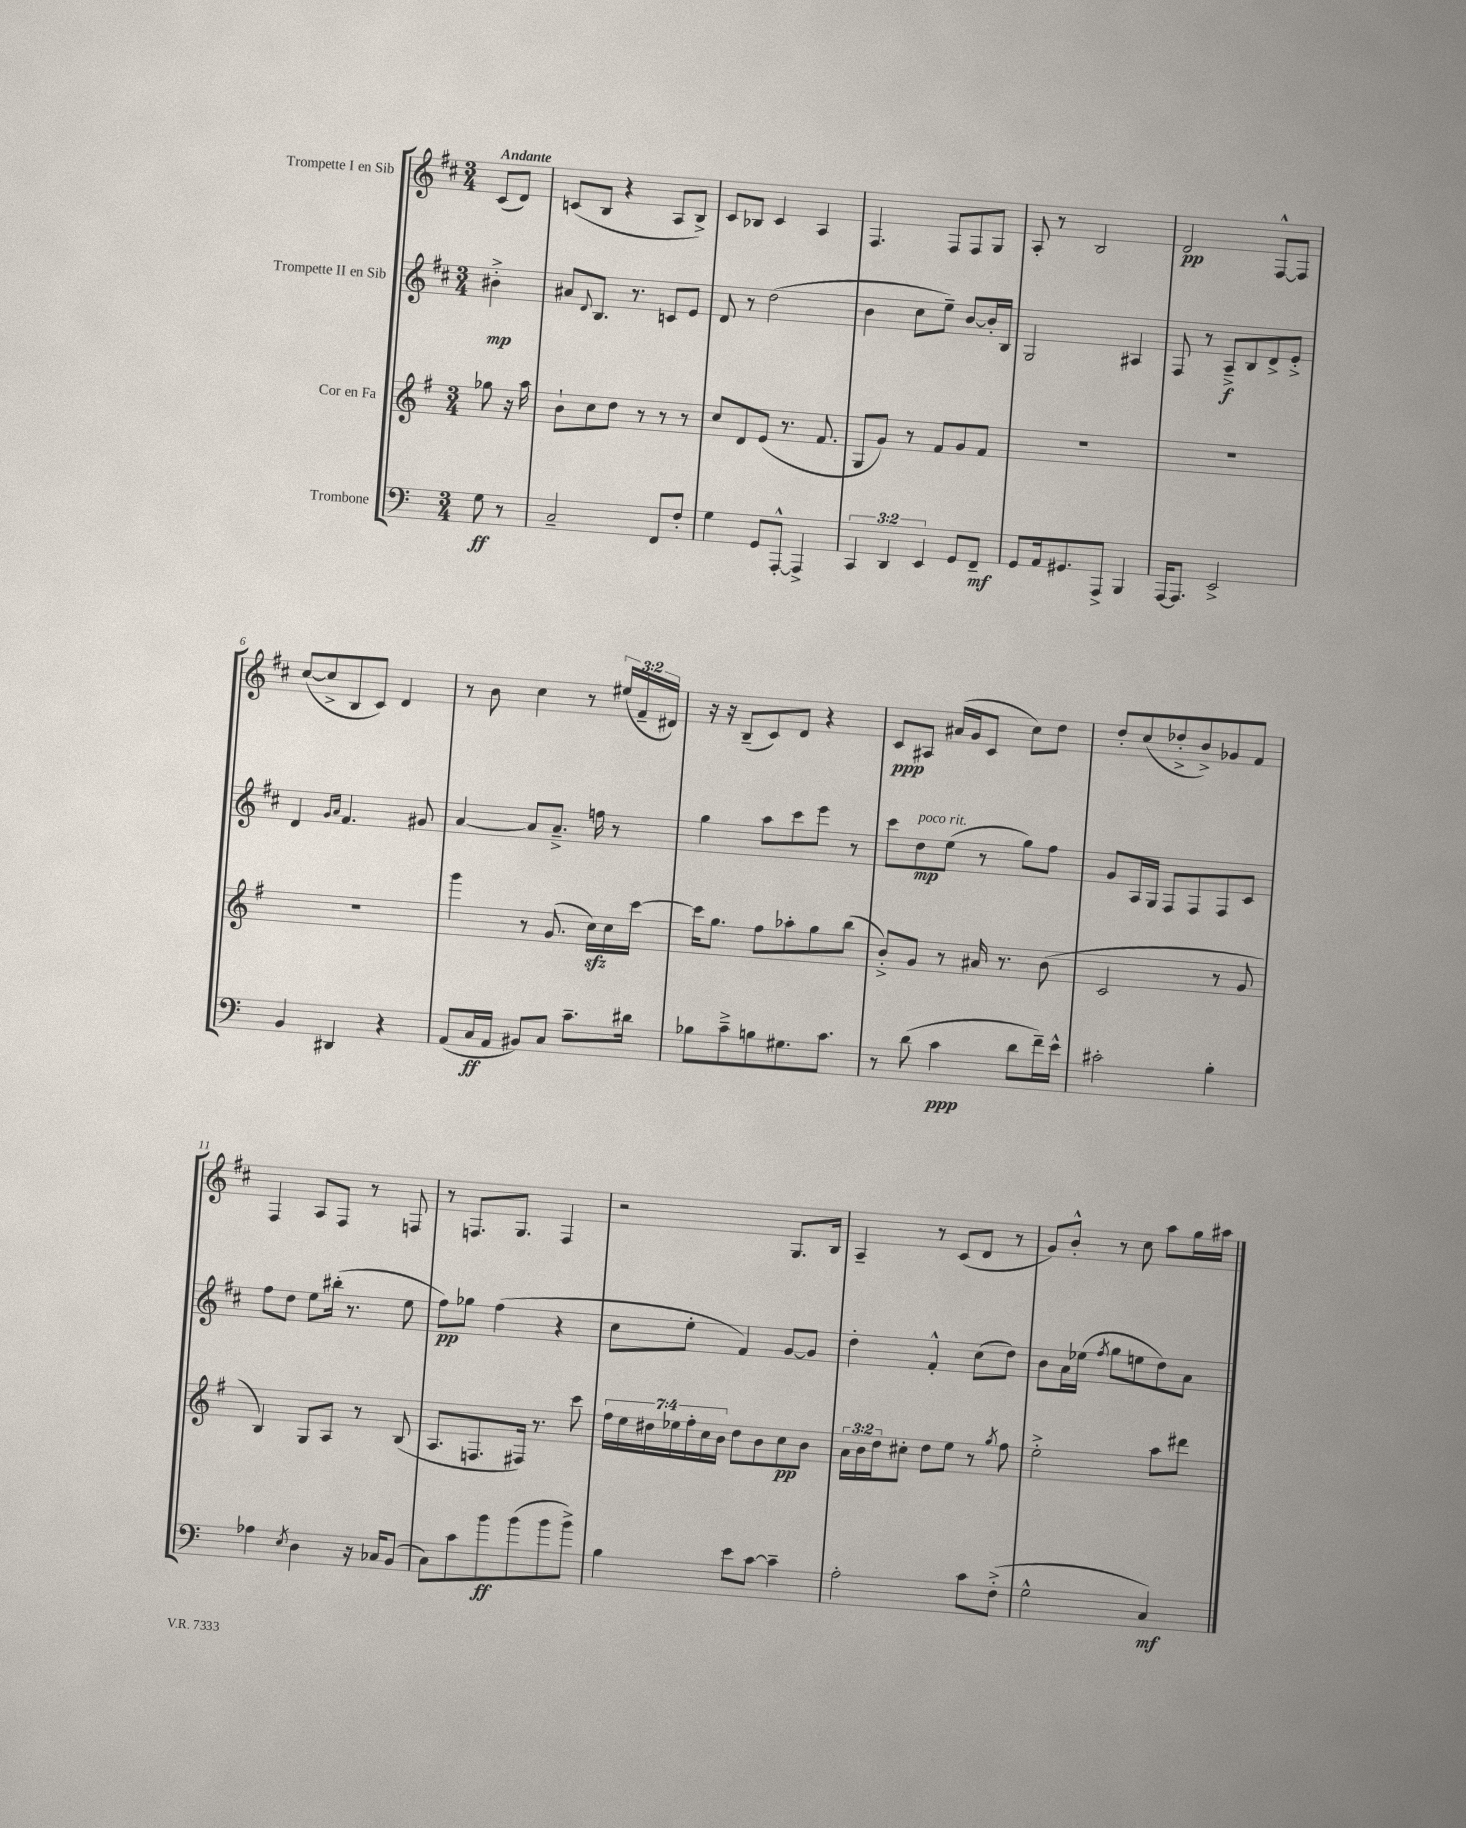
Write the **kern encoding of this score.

**kern	**dynam	**kern	**dynam	**kern	**dynam	**kern	**dynam
*part4	*part4	*part3	*part3	*part2	*part2	*part1	*part1
*staff4	*staff4	*staff3	*staff3	*staff2	*staff2	*staff1	*staff1
*I"Trombone	*	*I"Cor en Fa	*	*I"Trompette II en Sib	*	*I"Trompette I en Sib	*
*clefF4	*	*clefG2	*	*clefG2	*	*clefG2	*
*k[]	*	*k[f#]	*	*k[f#c#]	*	*k[f#c#]	*
*M3/4	*	*M3/4	*	*M3/4	*	*M3/4	*
=	=	=	=	=	=	=	=
!	!	!	!	!	!	!LO:TX:a:B:t=Andante	!
8G\	ff	8gg-X\	.	4b#X'^\	mp	(8c#/L	.
8r	.	16r	.	.	.	8d/J)	.
.	.	16aa\	.	.	.	.	.
=1	=1	=1	=1	=1	=1	=1	=1
2C~/	.	8b`\L	.	8a#X/L	.	(8cn/L	.
.	.	.	.	8qqd/	.	.	.
.	.	8cc\	.	8.B/J	.	8B/J	.
.	.	8dd\J	.	.	.	4r	.
.	.	.	.	8.r	.	.	.
.	.	8r	.	.	.	.	.
8FF/L	.	8r	.	8cn/L	.	8A/L	.
8F'/J	.	8r	.	8e/J	.	8B^/J)	.
=2	=2	=2	=2	=2	=2	=2	=2
4G\	.	8cc/L	.	8d/	.	8c#/L	.
.	.	8d/	.	8r	.	8B-X/J	.
8GG/L	.	(8e/J	.	(2dd\	.	4c#/	.
[8AAA'^^/J	.	8.r	.	.	.	.	.
4AAA^/]	.	.	.	.	.	4A/	.
.	.	8.f#/	.	.	.	.	.
=3	=3	=3	=3	=3	=3	=3	=3
6CC/	.	8G/L	.	4b\	.	4.F#/	.
.	.	8g/J)	.	.	.	.	.
6DD/	.	.	.	.	.	.	.
.	.	8r	.	8cc#\L	.	.	.
6EE/	.	.	.	.	.	.	.
.	.	8f#/L	.	8ee~\J)	.	8F#/L	.
8GG/L	.	8g/	.	[8b/L	.	8F#/	.
8FF~/J	mf	8f#/J	.	16b'/L]	.	8G/J	.
.	.	.	.	16B/JJ	.	.	.
=4	=4	=4	=4	=4	=4	=4	=4
8GG/L	.	2.r	.	2G/	.	8A'/	.
16AA/k	.	.	.	.	.	8r	.
8.GG#X/	.	.	.	.	.	.	.
.	.	.	.	.	.	2B/	.
8AAA^/J	.	.	.	.	.	.	.
4BBB/	.	.	.	4A#X/	.	.	.
=5	=5	=5	=5	=5	=5	=5	=5
[16AAA/KL	.	2.r	.	8F#/	.	2d/	pp
8.AAA/J]	.	.	.	.	.	.	.
.	.	.	.	8r	.	.	.
2EE^/	.	.	.	8A~^/L	f	.	.
.	.	.	.	8B/	.	.	.
.	.	.	.	8d^/	.	[8F#^^/L	.
.	.	.	.	8e'^/J	.	8F#/J]	.
!!LO:LB:g=z
=6	=6	=6	=6	=6	=6	=6	=6
4BB/	.	2.r	.	4d/	.	([8cc#/L	.
.	.	.	.	.	.	8cc#^/]	.
.	.	.	.	16qqg/LL	.	.	.
.	.	.	.	16qqa/JJ	.	.	.
4DD#X/	.	.	.	4.f#/	.	8B/	.
.	.	.	.	.	.	8c#/J)	.
4r	.	.	.	.	.	4d/	.
.	.	.	.	8g#X/	.	.	.
=7	=7	=7	=7	=7	=7	=7	=7
(8AA/L	.	4ggg\	.	[4a/	.	8r	.
16C/L	ff	.	.	.	.	8b\	.
16AA/JJ	.	.	.	.	.	.	.
8BB#X/L)	.	8r	.	8a/L]	.	4cc#\	.
8C/J	.	(8.g/	.	8.a~^/J	.	.	.
8.c~\L	.	.	.	.	.	8r	.
.	.	16cczz\LL)	.	16ffn\	.	.	.
.	.	16cc\	.	8r	.	(24ee#X/LL	.
.	.	.	.	.	.	24f#~/	.
16d#X\Jk	.	[16ccc\JJ	.	.	.	.	.
.	.	.	.	.	.	24d#X/JJ)	.
=8	=8	=8	=8	=8	=8	=8	=8
8B-X\L	.	16ccc\KL]	.	4gg\	.	16r	.
.	.	8.gg\J	.	.	.	16r	.
8c~^\	.	.	.	.	.	(8B~/L	.
8Bn\	.	8ff#\L	.	8aa\L	.	8c#/)	.
8.G#X\	.	8aa-X'\	.	8ccc#\	.	8d/J	.
.	.	8gg\	.	8eee\J	.	4r	.
8.c\J	.	.	.	.	.	.	.
.	.	(8bb\J	.	8r	.	.	.
=9	=9	=9	=9	=9	=9	=9	=9
8r	.	8b'^/L)	.	8ccc#\L	.	8c#/L	ppp
!	!	!	!	!LO:TX:a:i:t=poco rit.	!	!	!
(8d\	.	8g/J	.	8dd\	mp	8A#X/J	.
4c\	ppp	8r	.	(8ee\J	.	(16a#X/LL	.
.	.	.	.	.	.	16g/J	.
.	.	16a#X/	.	8r	.	8c#/J	.
.	.	8.r	.	.	.	.	.
8d\L	.	.	.	8gg\L)	.	8cc#\L)	.
16f~\L)	.	(8b\	.	8ff#\J	.	8dd\J	.
16e^^\JJ	.	.	.	.	.	.	.
=10	=10	=10	=10	=10	=10	=10	=10
2c#X'\	.	2c/	.	8g/L	.	8dd'/L	.
.	.	.	.	16A/L	.	(8cc#/	.
.	.	.	.	16G/JJ	.	.	.
.	.	.	.	8F#/L	.	8dd-X'^/	.
.	.	.	.	8F#/	.	8b^/)	.
4B'\	.	8r	.	8F#/	.	8g-X/	.
.	.	8g/	.	8c#/J	.	8f#/J	.
!!LO:LB:g=z
=11	=11	=11	=11	=11	=11	=11	=11
4A-X\	.	4B/)	.	8ff#\L	.	4F#/	.
.	.	.	.	8dd\J	.	.	.
8qE/	.	.	.	.	.	.	.
4D\	.	8G/L	.	8ee\L	.	8A/L	.
.	.	8A/J	.	(16bb#X'\Jk	.	8F#/J	.
.	.	.	.	8.r	.	.	.
16r	.	8r	.	.	.	8r	.
16C-X/KL	.	.	.	.	.	.	.
(8BB/J	.	(8B/	.	8ee\	.	8Fn/	.
=12	=12	=12	=12	=12	=12	=12	=12
8C\L)	.	8.A/L	.	8ff#\L)	pp	8r	.
8c\	.	.	.	8gg-X\J	.	8.Fn/L	.
.	.	8.Fn/	.	.	.	.	.
8b\	ff	.	.	(4ff#\	.	.	.
.	.	.	.	.	.	8.G/J	.
(8b\	.	16F#X/Jk)	.	.	.	.	.
.	.	8.r	.	.	.	.	.
8b\	.	.	.	4r	.	4F/	.
8b^\J)	.	8ccc\	.	.	.	.	.
=13	=13	=13	=13	=13	=13	=13	=13
4B\	.	28ff#\LL	.	8cc#\L	.	2r	.
.	.	28ee\	.	.	.	.	.
.	.	28dd#X\	.	.	.	.	.
.	.	28ee-X\	.	.	.	.	.
.	.	.	.	8ee'\J	.	.	.
.	.	28ff#'\	.	.	.	.	.
.	.	28cc\	.	.	.	.	.
.	.	28b\JJ	.	.	.	.	.
8e\L	.	8dd#\L	.	4f#/)	.	.	.
[8c\J	.	8b\	.	.	.	.	.
4c~\]	.	8cc\	pp	[8g/L	.	8.G/L	.
.	.	8b\J	.	8g/J]	.	.	.
.	.	.	.	.	.	16B/Jk	.
=14	=14	=14	=14	=14	=14	=14	=14
2A'\	.	24a\LL	.	4dd'\	.	4A~/	.
.	.	24b\	.	.	.	.	.
.	.	24dd\J	.	.	.	.	.
.	.	8cc#X'\J	.	.	.	.	.
.	.	8dd\L	.	4f#'^^/	.	8r	.
.	.	8ee\J	.	.	.	(8c#/L	.
8c\L	.	8r	.	(8cc#\L	.	8d/J	.
.	.	8qgg/	.	.	.	.	.
(8F'^\J	.	8ff#\	.	8dd\J)	.	8r	.
=15	=15	=15	=15	=15	=15	=15	=15
2G^^\	.	2ee'^\	.	8b\L	.	8g/L)	.
.	.	.	.	16a\L	.	8b'^^/J	.
.	.	.	.	(16ee-X\JJ	.	.	.
.	.	.	.	8qff#/	.	.	.
.	.	.	.	8gg\L	.	8r	.
.	.	.	.	8een\	.	8cc#\	.
4C/)	mf	8aa\L	.	8dd\)	.	8aa\L	.
.	.	8ddd#X\J	.	8a\J	.	16gg\L	.
.	.	.	.	.	.	16aa#X\JJ	.
==	==	==	==	==	==	==	==
*-	*-	*-	*-	*-	*-	*-	*-
